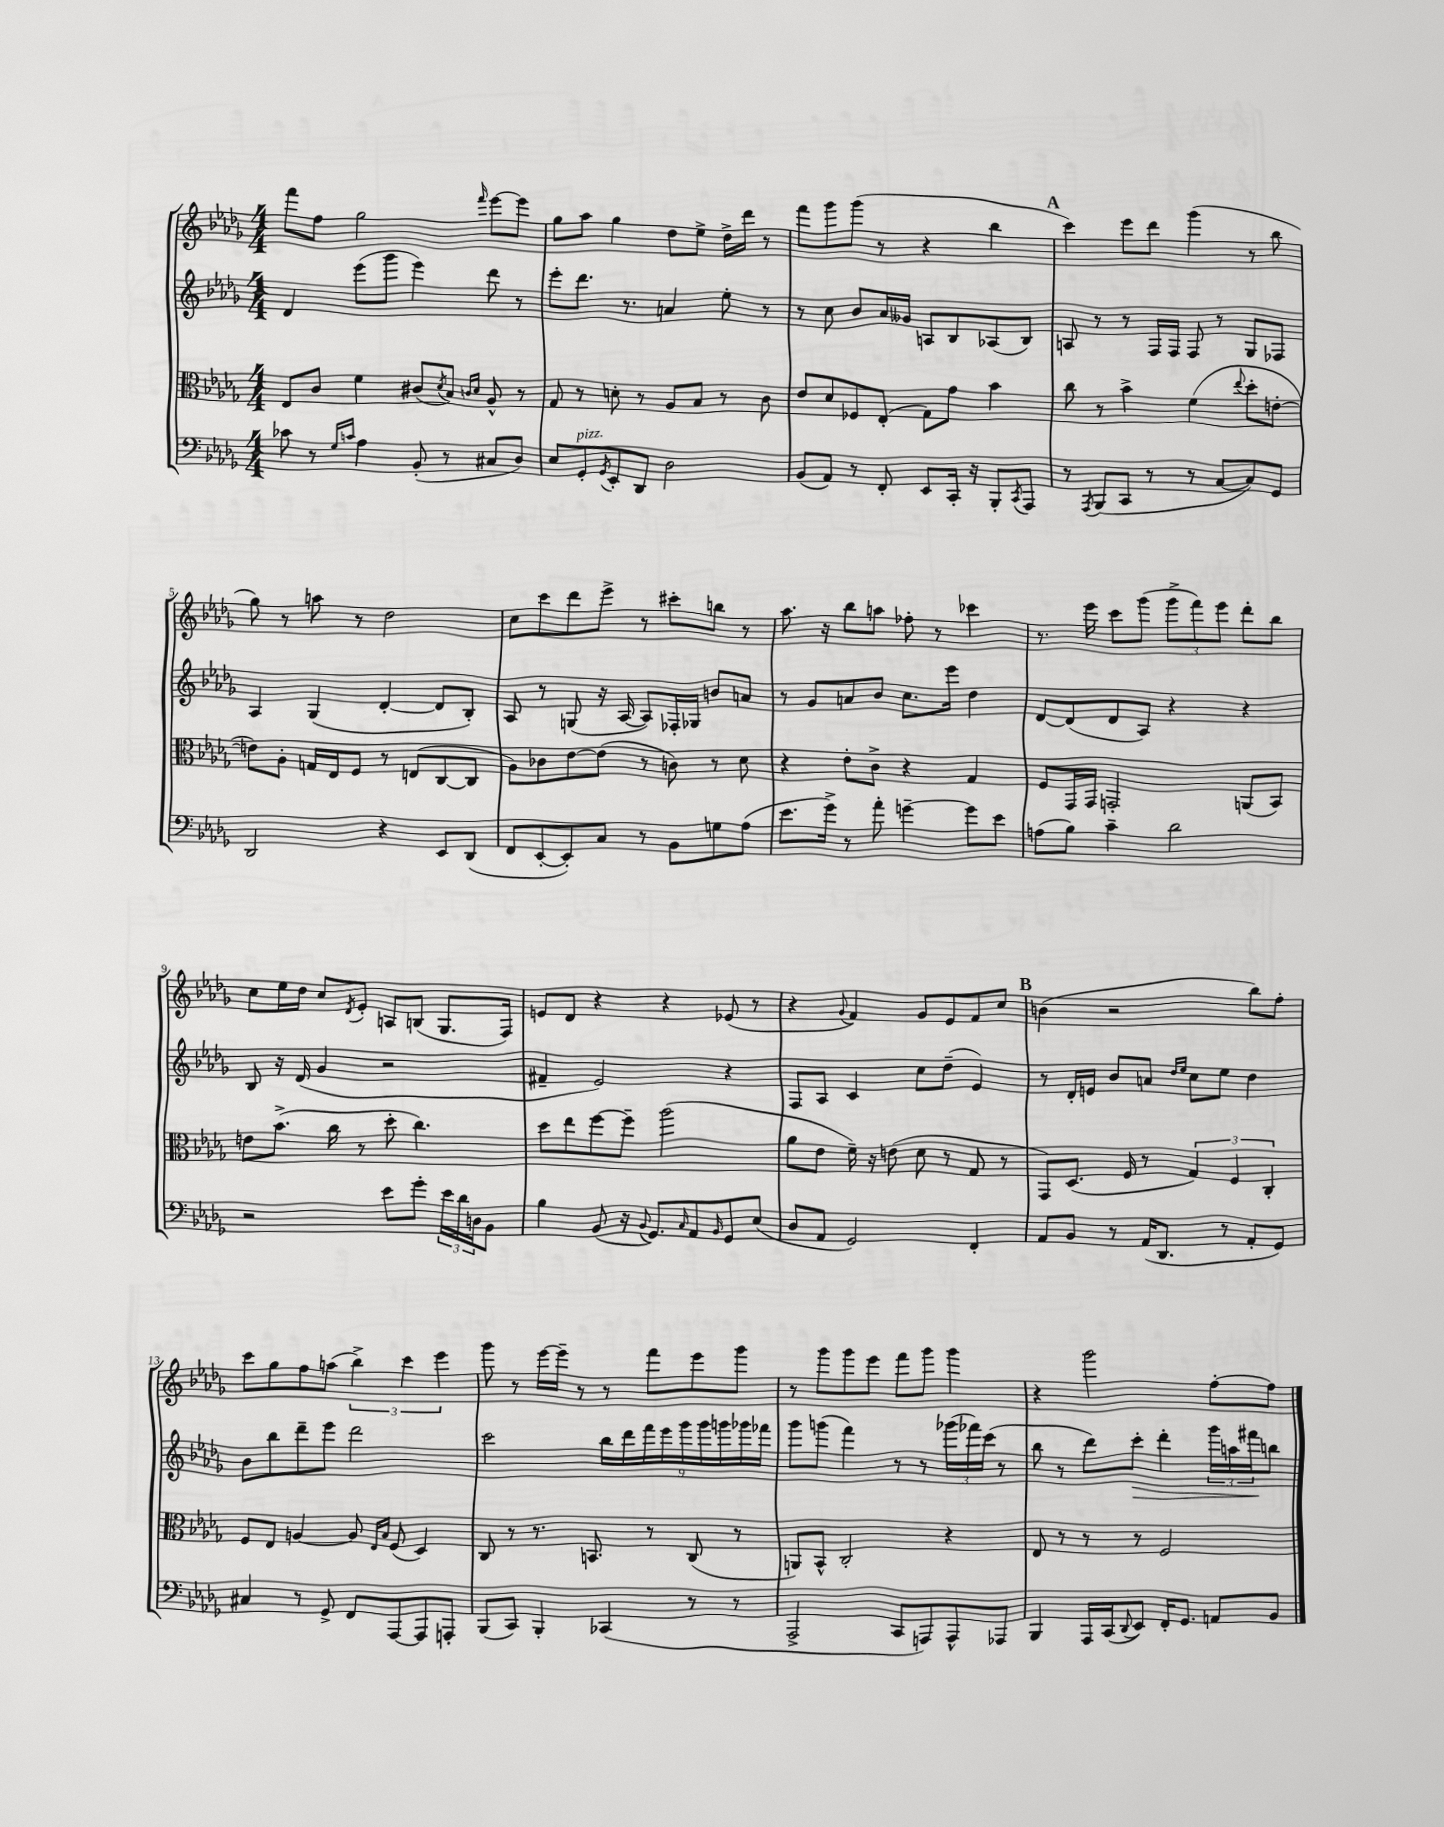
<<
\new StaffGroup <<
\new Staff = "s0" {
    \clef treble \key des \major \numericTimeSignature \time 4/4
    f'''8 f''8 ges''2 \grace { f'''16 } ees'''8~ ees'''8 |
    ges''8 aes''8 ges''4 des''8 ees''8-> des''16-> des'''16 r8 |
    f'''8 ges'''8 ges'''8( r8 r4 bes''4 |
    \mark \markup { \bold "A" } c'''4) ees'''8 des'''8 ges'''4( r8 bes''8 |
    ges''8) r8 a''8 r8 des''2 |
    c''8 c'''8 des'''8 ees'''8-> r8 cis'''8-. b''8 r8 |
    aes''8. r16 bes''8 a''8 fes''8-. r8 ces'''4 |
    r8. ees'''16 c'''8 ges'''8( \tuplet 3/2 { ges'''8-> f'''8) ees'''8 } des'''8-. bes''8 |
    c''8 ees''16 des''16 c''8 \acciaccatura { des'8 } ees'8-. a8 b8( ges8. f16) |
    e'8 des'8 r4 r4 ees'8( r8 |
    r4 \appoggiatura { ges'8 } f'4) ges'8 ees'8 f'8 c''8 |
    \mark \markup { \bold "B" } b'4( r2 bes''8) f''8-. |
    c'''8 ges''8 f''8 a''8( \tuplet 3/2 { bes''4->) c'''4 ees'''4 } |
    ges'''8 r8 ees'''16~ ees'''16-- r8 r8 f'''8 ees'''8 ges'''8 |
    r8 ges'''8 ges'''8 ees'''8 f'''8 ges'''8 ges'''4 |
    r4 ges'''2 f''8~-. f''8 \bar "|." |
}
\new Staff = "s1" {
    \clef treble \key des \major \numericTimeSignature \time 4/4
    des'4 ees'''8( ges'''8 ees'''4) des'''8 r8 |
    ees'''8-. des'''8. r8. a'4 ees''8-. r8 |
    r8 c''8 bes'8 aes'16 geses'16 a8 bes8 aes8( bes8) |
    \mark \markup { \bold "A" } a8 r8 r8 f16 f16 f8 r8 ges8 fes8 |
    aes4 ges4( des'4~-. des'8 bes8-.) |
    aes8 r8 g8( r16 aes16~ aes8) fes16-. ges16 b'8 a'8 |
    r8 ges'8 a'8 bes'8 c''8. ees'''16 des''4 |
    des'8~ des'8( des'8 aes8) r4 r4 |
    bes8 r16 des'16( ges'4 r2 |
    fis'4-- ees'2) r4 |
    f8 aes8 c'4 c''8 des''8--( ees'4) |
    \mark \markup { \bold "B" } r8 des'16-. e'16 bes'8 a'8 \grace { des''16 ees''16 } c''8 ees''8 des''4 |
    bes'8 bes''8 des'''8-- ees'''8 des'''2 |
    c'''2 \tuplet 9/8 { bes''16 des'''16 f'''16 ees'''16 ges'''16 ges'''16 g'''16 ges'''16 fes'''16 } |
    ges'''8 g'''8( f'''4) r8 r8 \tuplet 3/2 { ges'''16( fes'''16) c'''16( } r8 |
    bes''8 r8 des'''8) c'''8-.\> des'''4-. \tuplet 3/2 { ges'''16 a''16 fis'''16\! } b''8 \bar "|." |
}
\new Staff = "s2" {
    \clef alto \key des \major \numericTimeSignature \time 4/4
    ees8 c'8 f'4 cis'8( \acciaccatura { des'8 } bes8) \grace { c'16 des'16 } aes8-^ r8 |
    ges8 r8 d'8-. r8 aes8 bes8 r8 c'8 |
    ees'8 des'8 fes8 ees8-.( ges8) ges'8 bes'4 |
    \mark \markup { \bold "A" } c''8 r8 bes'4-> f'4( \appoggiatura { ees''8 } des''8-. e'8~-. |
    e'8) aes8-. g16 ees16 f8 r8 e8( c8~ c8 |
    aes8) ces'8 ees'8~ ees'8( r8 c'8) r8 des'8 |
    r4 ees'8-. c'8-> r4 ges4 |
    f8 ges,16 ges,16 g,2-. a,8( bes,8) |
    e'8 bes'8.->( c''16 r8 des''8-. c''4.) |
    des''8 ees''8 f''8~ f''8-- aes''2( |
    aes'8 ees'8 f'16--) r16 e'8( des'8 r8 ges8 r8 |
    \mark \markup { \bold "B" } ges,8) des8.( f16 r8 \tuplet 3/2 { ges4) f4 c4-. } |
    f8 ees8 a4~ a8 \grace { ees16 bes16 } f8( des4) |
    c8 r8 r8. b,8. r8 c8( r8 |
    a,8) bes,8-^ c2-. r4 |
    ees8 r8 r8 r8 f2 \bar "|." |
}
\new Staff = "s3" {
    \clef bass \key des \major \numericTimeSignature \time 4/4
    ces'8 r8 \grace { ges16 c'16 } aes4 bes,8-.( r8 cis8 des8) |
    ees8 ges,8-.^\markup { \italic "pizz." } \acciaccatura { ges,8 } ees,8-. des,8 des2 |
    bes,8( aes,8) r8 f,8-. ees,8 c,16-. r16 bes,,8-. \acciaccatura { c,8 } aes,,8 |
    \mark \markup { \bold "A" } r8 \acciaccatura { aes,,8 } bes,,8( c,8 r8 r8 c8~ c8) ges,8 |
    des,2 r4 ees,8 des,8( |
    f,8 ees,8~-. ees,8-.) c8 r8 bes,8 g8 aes8( |
    ees'8. ges'16->) r8 aes'8-. g'4~-- g'8 ees'8 |
    a8( bes8) c'4-- des'2 |
    r2 ees'8 ges'8-. \tuplet 3/2 { ees'16 des'16 d16 } bes,8 |
    bes4 bes,8( r16 \appoggiatura { bes,8 } ges,8.) \grace { c16 } aes,8 \grace { bes,16 } ges,8 ees8( |
    des8 aes,8 ges,2) f,4-. |
    \mark \markup { \bold "B" } aes,8 bes,8 r8 aes,16( des,8. r8 aes,8-. ges,8) |
    cis4 r8 ges,8-> f,8 aes,,8~ aes,,8 a,,8-. |
    bes,,8( c,8) bes,,4-. ces,4( r8 r8 |
    aes,,2-> c,8 a,,8) a,,8-^ aes,,8 |
    bes,,4 aes,,16 c,16( \appoggiatura { des,8 } ees,8) f,16-. ges,8. a,8 bes,8 \bar "|." |
}
>>
>>
